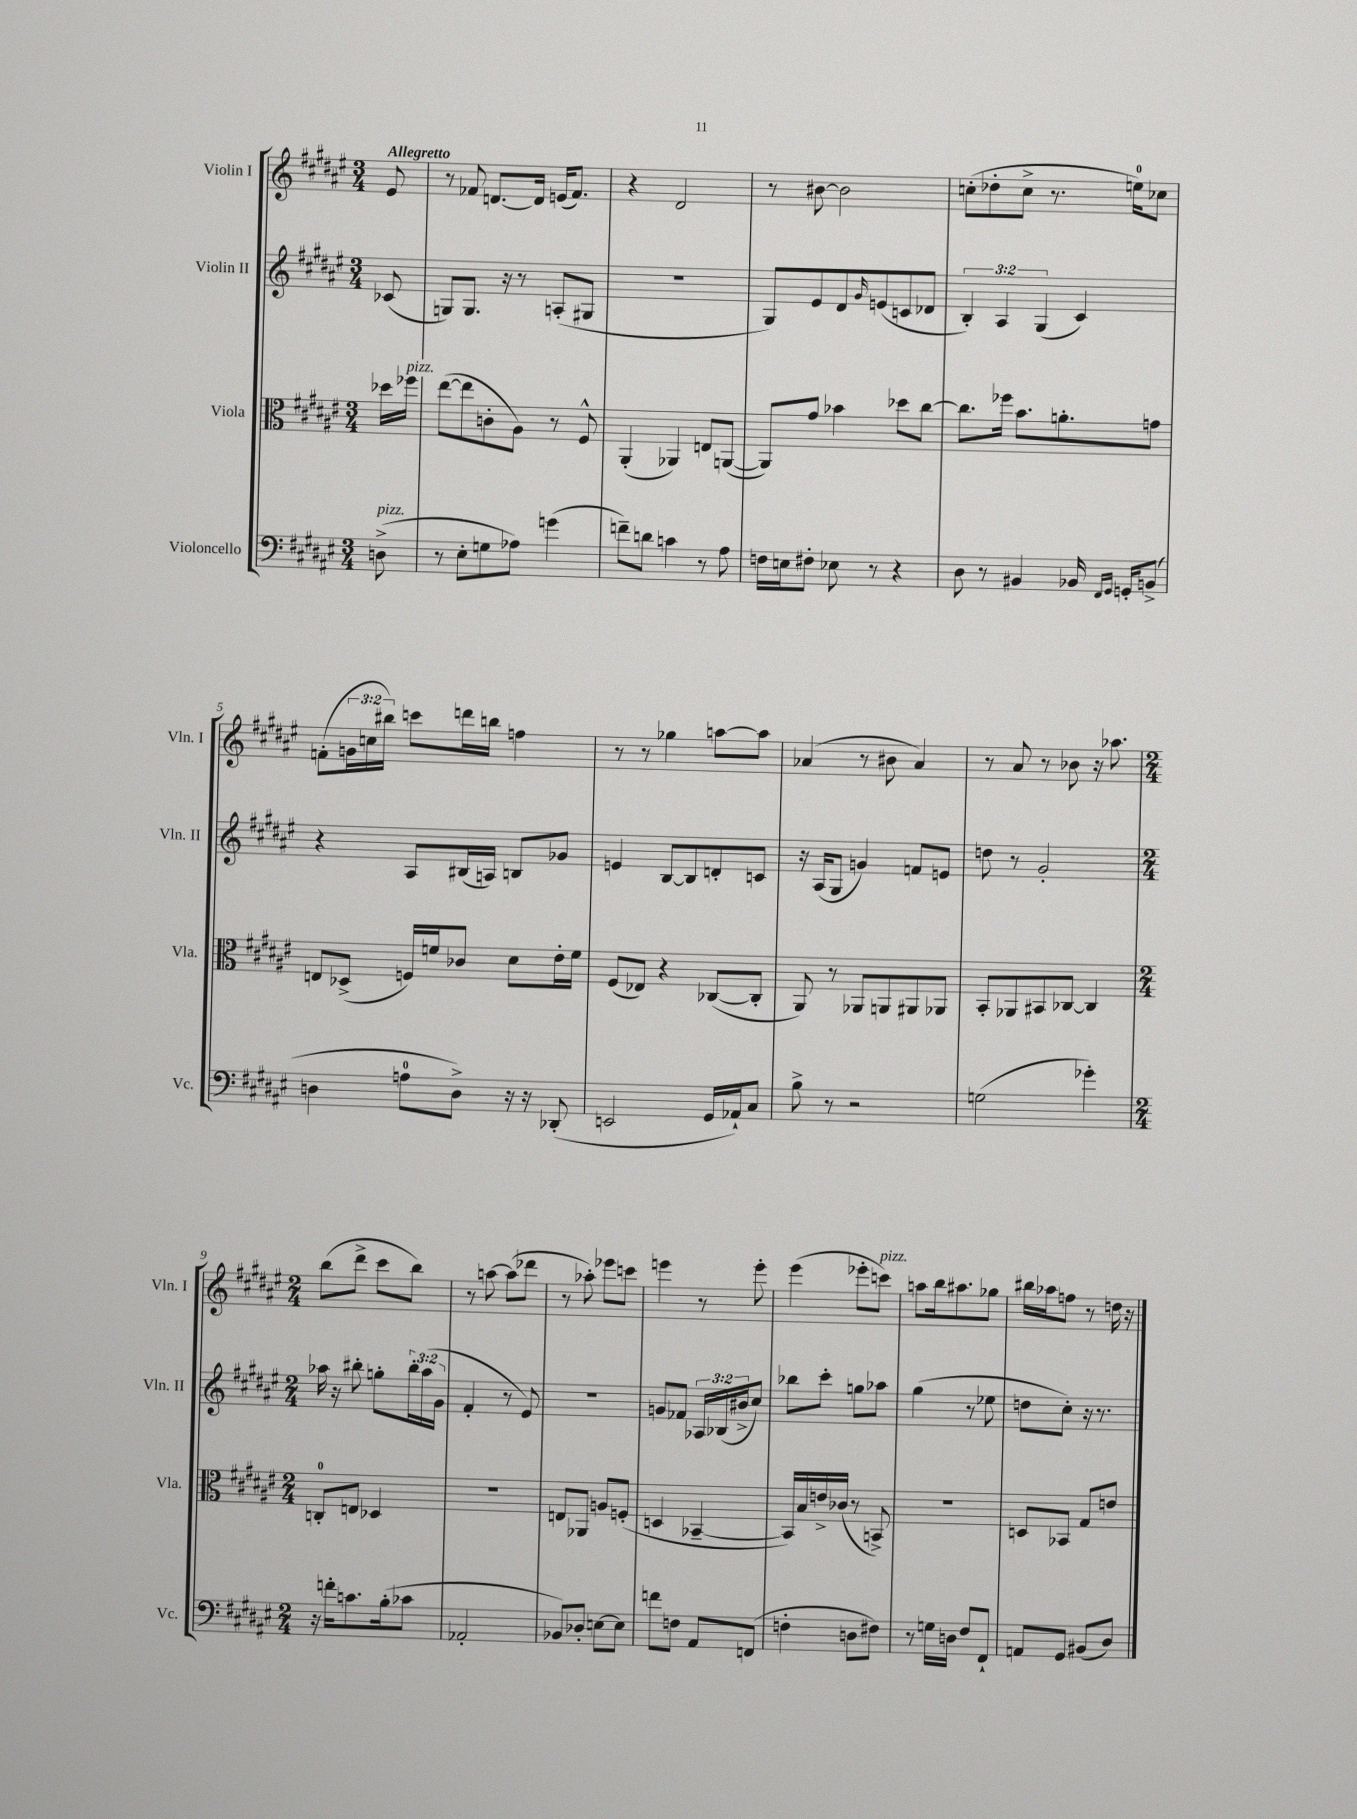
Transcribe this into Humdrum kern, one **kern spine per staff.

**kern	**kern	**kern	**kern
*staff4	*staff3	*staff2	*staff1
*clefF4	*clefC3	*clefG2	*clefG2
*k[f#c#g#d#a#e#]	*k[f#c#g#d#a#e#]	*k[f#c#g#d#a#e#]	*k[f#c#g#d#a#e#]
*M3/4	*M3/4	*M3/4	*M3/4
(8D^\	16dd-\LL	(8c-/	8e#/
.	16ff-\JJ	.	.
=	=	=	=
8r	([8ee#\L	8G/L)	8r
8E#'\L	8ee#\]	8.G/J	8f-/
8G\	8c'\	.	[8.d/L
.	.	16r	.
8A-\J)	8A#\J)	8r	.
.	.	.	16d/]Jk
(4g\	8r	(8A'/L	(16e/LK
.	.	.	8.f-/J)
.	8F#^^/	8G#/J	.
=	=	=	=
8f~\L)	(4AA#'/	2.r	4r
8d\J	.	.	.
4c\	4AA-/)	.	2d#/
8r	8E/L	.	.
8A#\	([8AA/J	.	.
=	=	=	=
16F\LL	8AA/]L)	8G#/L)	8r
16E\J	.	.	.
8F#'\J	8g#/J	8e#/	[8b#\
8E-\	4b-\	8d#/	2b#\]
.	.	16qqg#/	.
8r	.	(8e/	.
4r	8dd-\L	8c/	.
.	[8cc#\J	8d-/J	.
=	=	=	=
8D#\	8.cc#\]L	6B'/)	(8cc'\L
8r	.	.	8dd-'\
.	.	6A#/	.
.	16ff-\Jk	.	.
4BB#/	8.b\L	.	8cc^\J
.	.	(6G#/	.
.	.	.	8.r
.	8.a'\	.	.
16BB-/	.	4c#/)	.
16qqFF#/LL	.	.	.
16qqGG#/JJ	.	.	.
16GG'/LK	.	.	16ee\LK)
(8BB^/J	8g\J	.	8cc-\J
=	=	=	=
4D\	8E/L	4r	(8f'\L
.	(8D-^/J	.	24g\L
.	.	.	24cc\
.	.	.	24bb#\JJ)
8A\L	16F/LL)	8A#/L	8ccc\L
.	16f/J	.	.
8D^\J)	8c-/J	(16B#/L	16ddd\L
.	.	16A/JJ)	16bb\JJ
16r	8d#\L	8B/L	4ff\
16r	.	.	.
(8DD-'/	16e#'\L	8g-/J	.
.	16f\JJ	.	.
=	=	=	=
2EE/	(8F#/L	4e/	8r
.	8E-/J)	.	8r
.	4r	[8B/L	4gg-\
.	.	8B/]	.
16GG#/LL	([8C-/L	8d'/	[8aa\L
16AA-`/J)	.	.	.
8C#/J	8C-'/]J	8c/J	8aa\]J
=	=	=	=
8B^\	8AA#/)	16r	(4a-/
.	.	(16A#/LK	.
8r	8r	8G#/J	.
2r	8AA-/L	4g/)	8r
.	8AA/	.	8b#\
.	8AA#/	8f/L	4a-/)
.	8AA-/J	8e/J	.
=	=	=	=
(2G\	8BB'/L	8dd\	8r
.	8AA-/	8r	8a#/
.	8BB#/	2g#'/	8r
.	[8C-/J	.	8b-\
4g-'\)	4C-/]	.	16r
.	.	.	8.aa-\
=	=	=	=
*M2/4	*M2/4	*M2/4	*M2/4
16r	8C'/L	16aa-\	(8bb\L
16f'\LK	.	16r	.
8.c\	8E/J	8bb#'\	8ddd#^\J
.	4D-/	8gg'\L	8ccc#\L
(16B'\k	.	.	.
8c-\J	.	24bb#'\L	8bb\J)
.	.	(24aa-\	.
.	.	24g#\JJ	.
=	=	=	=
2AA-'/	2r	4f#'/	8r
.	.	.	[8aa\
.	.	8r	(8aa\]L
.	.	8e#/)	8ddd-\J
=	=	=	=
8BB-/L)	8E/L	2r	8r
8D-'/J	8AA-/J	.	8aa-'\)
[8E\L	8A/L	.	8eee-\L
8E\]J	(8F'/J	.	8ccc\J
=	=	=	=
8f\L	4D/	8g/L	4eee\
8F\J	.	8f-/J	.
8AA#/L	[4BB-~/	24A-/LL	8r
.	.	(24B-/	.
.	.	24b#^/J	.
(8FF/J	.	8cc#/J)	8eee'\
=	=	=	=
4F'\	16BB-/]LL)	8bb-\L	(4eee#\
.	16B/	.	.
.	16e^/	8ccc#'\J	.
.	(16c-/JJ	.	.
8D\L	8r	8gg\L	8eee-'\L
8F#\J)	8BB^/)	8aa-\J	8ccc\J)
=	=	=	=
8r	2r	(4gg#\	8aa\L
16G\LL	.	.	16bb\k
16D\JJ	.	.	8.aa#\
8F#/L	.	8r	.
8FF#`/J	.	8ee-\	8gg-\J
=	=	=	=
8AA/L	8D/L	8dd\L	16bb#\LL
.	.	.	16aa-\J
8GG#/J	8BB-/J	8cc#'\J)	8ff\J
(8BB#/L	8G#/L	16r	8r
.	.	8.r	.
8D#/J)	8e/J	.	16dd\
.	.	.	16r
==	==	==	==
*-	*-	*-	*-
